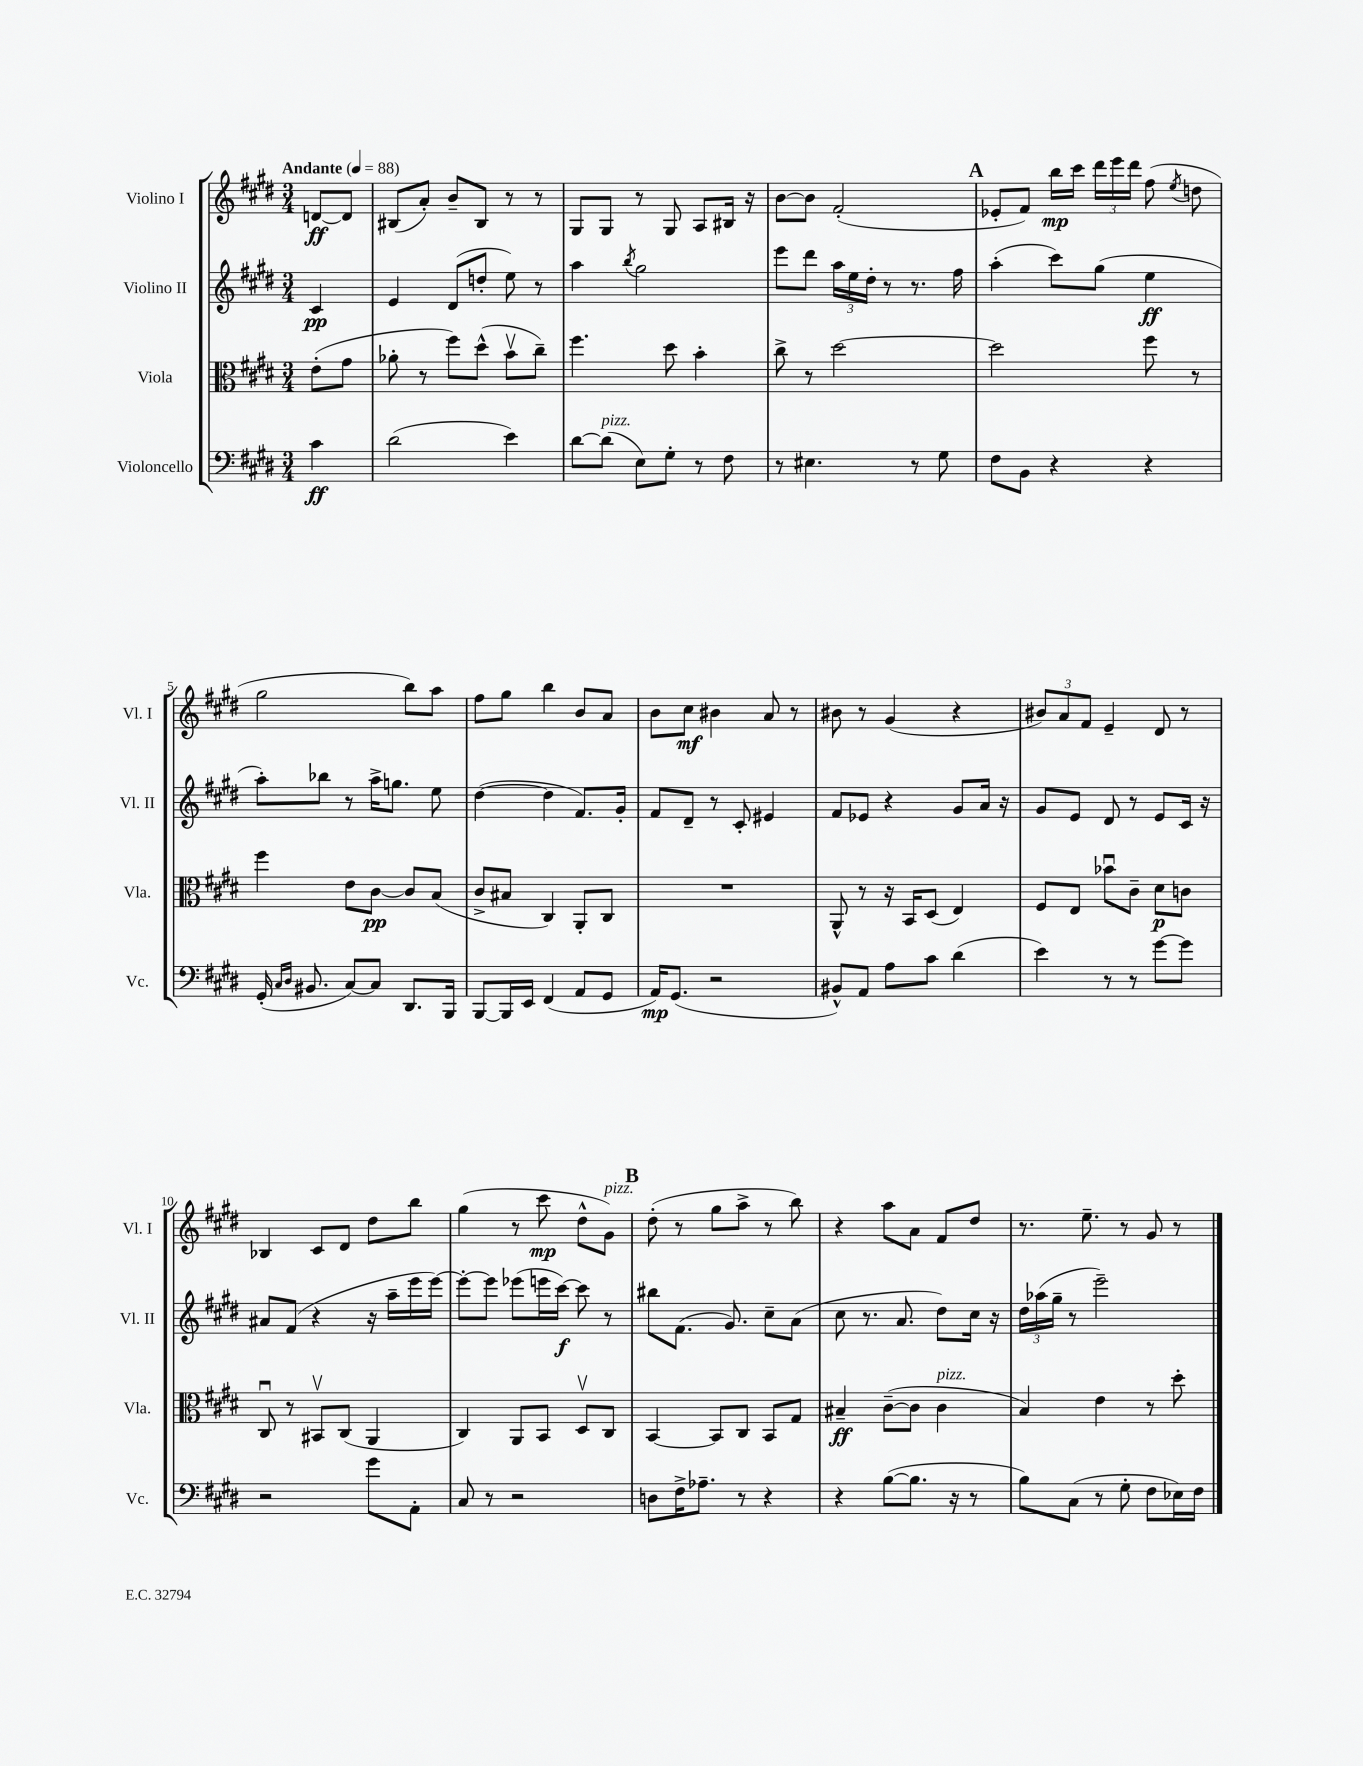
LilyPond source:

<<
\new StaffGroup <<
\new Staff = "s0" \with { instrumentName = "Violino I" shortInstrumentName = "Vl. I" } {
    \clef treble \key e \major \numericTimeSignature \time 3/4 \partial 4 \tempo "Andante" 4 = 88
    \autoBeamOff d'8[~\ff d'8] |
    bis8[( a'8]-.) b'8[-- bis8] r8 r8 |
    gis8[ gis8] r8 gis8 a8[ bis16] r16 |
    b'8[~ b'8] fis'2-.( |
    \mark \markup { \bold "A" } ees'8[-. fis'8]) b''16[\mp cis'''16] \tuplet 3/2 { dis'''16[ e'''16 dis'''16] } fis''8( \acciaccatura { e''8 } d''8 |
    gis''2 b''8[) a''8] |
    fis''8[ gis''8] b''4 b'8[ a'8] |
    b'8[ cis''8]\mf bis'4 a'8 r8 |
    bis'8 r8 gis'4( r4 |
    \tuplet 3/2 { bis'8[) a'8 fis'8] } e'4-- dis'8 r8 |
    bes4 cis'8[ dis'8] dis''8[ b''8] |
    gis''4( r8 cis'''8\mp dis''8[-^ gis'8]^\markup { \italic "pizz." }) |
    \mark \markup { \bold "B" } dis''8-.( r8 gis''8[ a''8]-> r8 b''8) |
    r4 a''8[ a'8] fis'8[ dis''8] |
    r8. e''8.-- r8 gis'8 r8 \bar "|." |
}
\new Staff = "s1" \with { instrumentName = "Violino II" shortInstrumentName = "Vl. II" } {
    \clef treble \key e \major \numericTimeSignature \time 3/4 \partial 4
    \autoBeamOff cis'4\pp |
    e'4 dis'8[( d''8]-. e''8) r8 |
    a''4 \acciaccatura { b''8 } gis''2 |
    e'''8[ dis'''8] \tuplet 3/2 { a''16[ e''16 dis''16]-. } r8 r8. fis''16 |
    \mark \markup { \bold "A" } a''4-.( cis'''8[) gis''8]( e''4\ff |
    a''8[-.) bes''8] r8 a''16[-> g''8.] e''8 |
    dis''4~( dis''4 fis'8.[) gis'16]-. |
    fis'8[ dis'8]-- r8 cis'8-. eis'4 |
    fis'8[ ees'8] r4 gis'8[ a'16] r16 |
    gis'8[ e'8] dis'8 r8 e'8[ cis'16] r16 |
    ais'8[ fis'8]( r4 r16 a''16[-- e'''16 e'''16]~) |
    e'''8[~-. e'''8] ees'''8[( e'''16 cis'''16]~\f) cis'''8 r8 |
    \mark \markup { \bold "B" } bis''8[ fis'8.]( gis'8.) cis''8[-- a'8]( |
    cis''8 r8. a'8. dis''8[) cis''16] r16 |
    \tuplet 3/2 { dis''16[ aes''16( gis''16]-- } r8 e'''2--) \bar "|." |
}
\new Staff = "s2" \with { instrumentName = "Viola" shortInstrumentName = "Vla." } {
    \clef alto \key e \major \numericTimeSignature \time 3/4 \partial 4
    \autoBeamOff e'8[-.( gis'8] |
    aes'8-. r8 fis''8[) dis''8]-^( b'8[\upbow cis''8]--) |
    fis''4. dis''8 b'4-. |
    cis''8-> r8 dis''2~ |
    \mark \markup { \bold "A" } dis''2 fis''8 r8 |
    fis''4 e'8[ cis'8]~\pp cis'8[ b8]( |
    cis'8[-> bis8] cis4) a,8[-. cis8] |
    R2. |
    a,8-^ r8 r16 b,16[ dis8]( e4) |
    fis8[ e8] bes'8[\downbow cis'8]-- dis'8[\p c'8] |
    cis8\downbow r8 bis,8[\upbow cis8]( a,4 |
    cis4) a,8[ b,8] dis8[\upbow cis8] |
    \mark \markup { \bold "B" } b,4~ b,8[ cis8] b,8[ gis8] |
    bis4--\ff cis'8[~--( cis'8] cis'4^\markup { \italic "pizz." } |
    b4) e'4 r8 dis''8-. \bar "|." |
}
\new Staff = "s3" \with { instrumentName = "Violoncello" shortInstrumentName = "Vc." } {
    \clef bass \key e \major \numericTimeSignature \time 3/4 \partial 4
    \autoBeamOff cis'4\ff |
    dis'2( e'4) |
    dis'8[~ dis'8]^\markup { \italic "pizz." }( e8[) gis8]-. r8 fis8 |
    r8 eis4. r8 gis8 |
    \mark \markup { \bold "A" } fis8[ b,8] r4 r4 |
    gis,16-.( \grace { cis16[ dis16] } bis,8. cis8[~) cis8] dis,8.[ b,,16] |
    b,,8[~ b,,16 e,16] fis,4( a,8[ gis,8] |
    a,16[\mp) gis,8.]( r2 |
    bis,8[-^) a,8] a8[ cis'8] dis'4( |
    e'4) r8 r8 gis'8[~ gis'8] |
    r2 gis'8[ a,8]-. |
    cis8 r8 r2 |
    \mark \markup { \bold "B" } d8[ fis16-> aes8.]-- r8 r4 |
    r4 b8[~( b8.] r16 r8 |
    b8[) cis8]( r8 gis8-. fis8[ ees16) fis16] \bar "|." |
}
>>
>>
